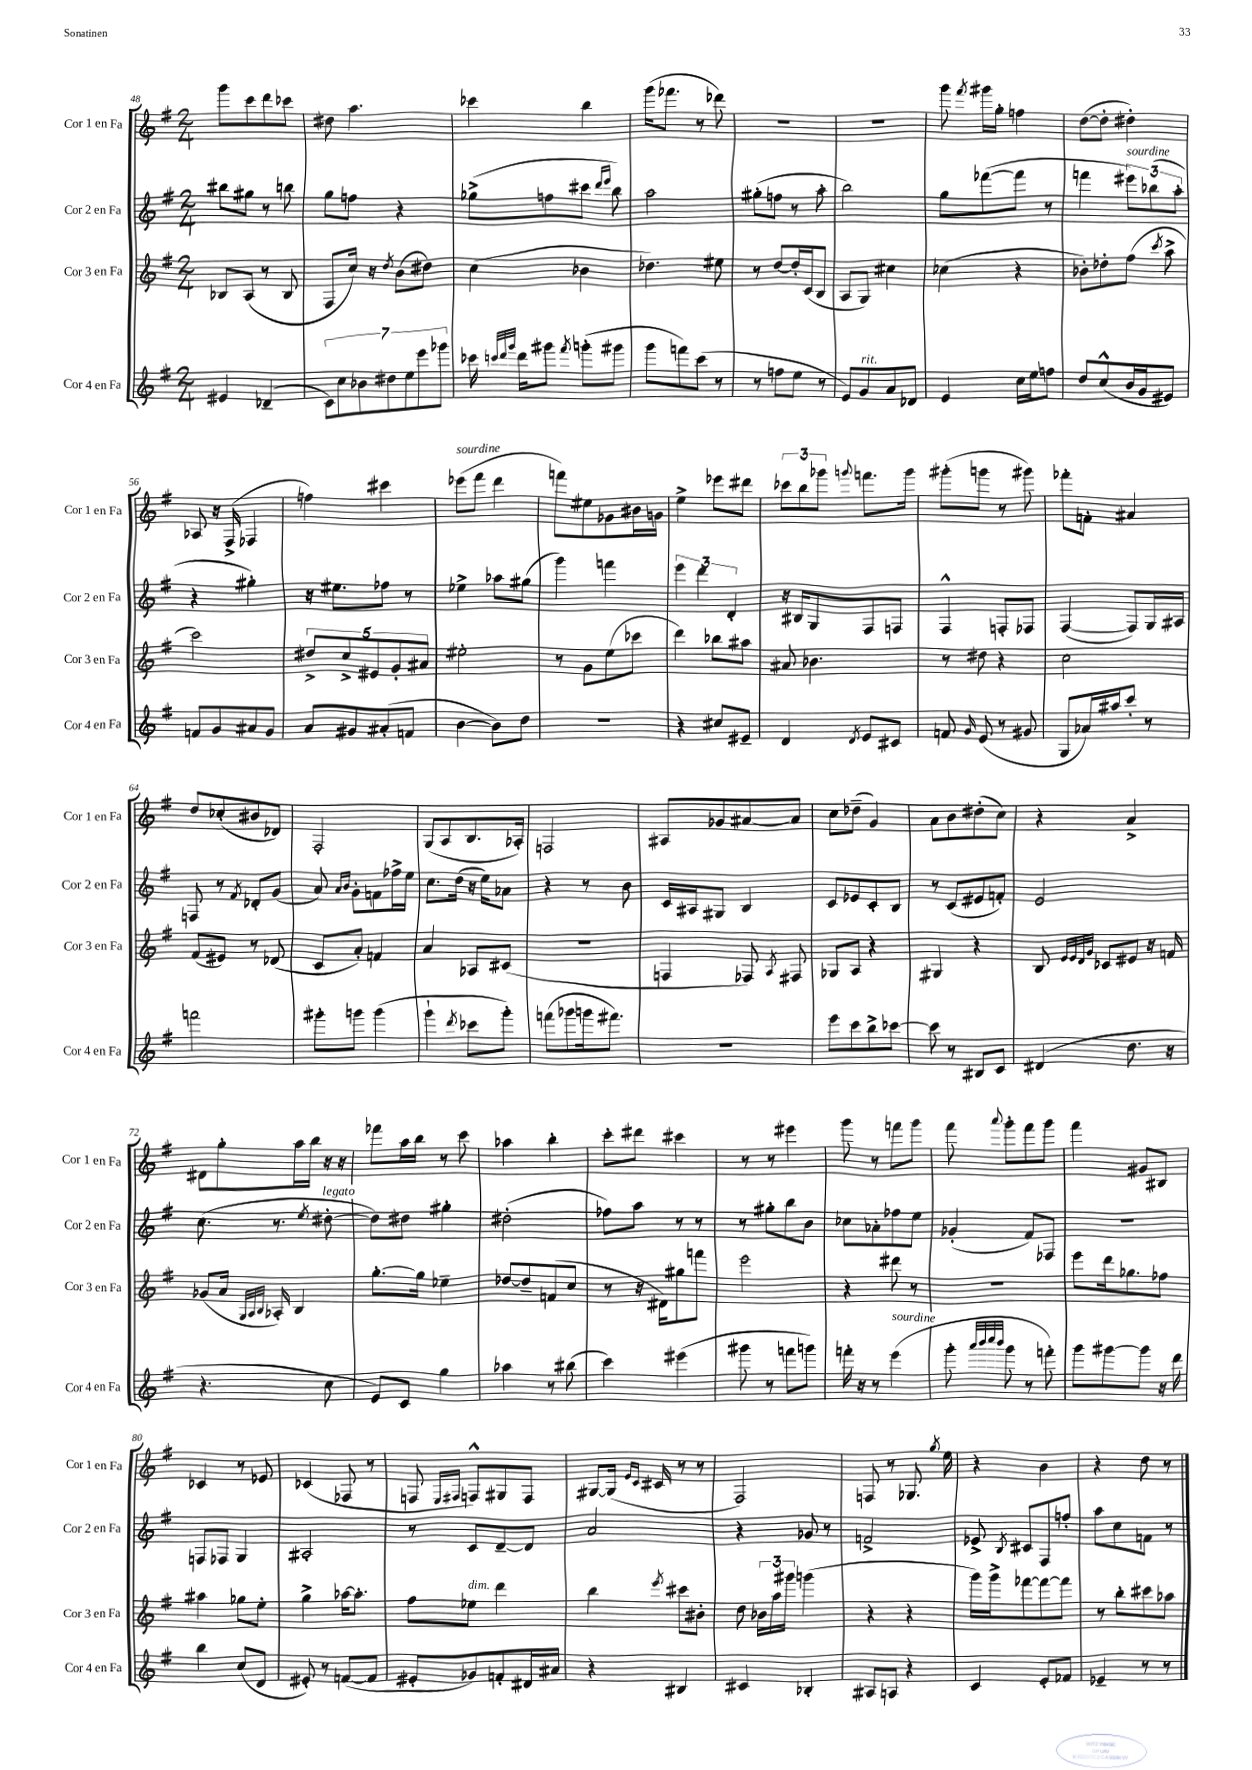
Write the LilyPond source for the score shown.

<<
\new StaffGroup <<
\new Staff = "s0" \with { instrumentName = "Cor 1 en Fa" shortInstrumentName = "Cor 1 en Fa" } {
    \clef treble \key g \major \numericTimeSignature \time 2/4
    \autoBeamOff g'''8[ c'''8 d'''8 ces'''8] |
    dis''8 a''4. |
    ces'''4 b''4 |
    g'''16[( fes'''8.] r8 des'''8) |
    r2 |
    R2 |
    g'''8 \acciaccatura { fis'''8 } gis'''16[ g''16]-. f''4 |
    d''8[~( d''8]-. dis''4-.) |
    aes8 r16 fis16->( fes4 |
    f''4) cis'''4 |
    ees'''8[^\markup { \italic "sourdine" }( fis'''8] d'''4 |
    f'''8[) eis''8 ges'8 bis'16 g'16] |
    e''4-> ees'''8[ dis'''8] |
    \tuplet 3/2 { ces'''8[ b''8 ges'''8] } \appoggiatura { g'''8 } f'''8.[ g'''16] |
    gis'''8[-.( g'''8] r8 gis'''8) |
    fes'''8[-. f'8]-. ais'4 |
    d''8[ ces''8-.( bis'8 des'8]) |
    fis2-. |
    g8[( a8 b8. aes16]-.) |
    f2 |
    ais8[ ges'8 ais'8~ ais'8] |
    c''8[ des''8]--( g'4) |
    a'8[ b'8 dis''8-.( c''8]) |
    r4 a'4-> |
    dis'8[ g''8-. a''16 b''16] r16 r16 |
    fes'''8[ a''16 b''16] r8 c'''8 |
    aes''4 b''4-. |
    c'''8[-. dis'''8] cis'''4 |
    r8 r8 eis'''4 |
    g'''8 r8 f'''8[ g'''8] |
    fis'''8 \appoggiatura { a'''8 } g'''8[-. fis'''8 g'''8] |
    fis'''4 gis'8[ bis8] |
    ces'4 r8 ees'8 |
    ces'4( fes8 r8 |
    f8 \grace { e16[ fis16] } f8[-^) gis8 f8] |
    gis8[~ gis16]( \grace { e'16[ c'16] } cis'16 r8 r8 |
    fis2) |
    f8 r8 ges8. \acciaccatura { g''8 } e''16 |
    r4 b'4 |
    r4 d''8 r8 \bar "|." |
}
\new Staff = "s1" \with { instrumentName = "Cor 2 en Fa" shortInstrumentName = "Cor 2 en Fa" } {
    \clef treble \key g \major \numericTimeSignature \time 2/4
    \autoBeamOff bis''8[ gis''8] r8 b''8 |
    g''8[ f''8] r4 |
    ges''8[->( f''8 cis'''8] \grace { d'''16[ e'''16] } b''8) |
    a''2 |
    gis''8[-.( f''8] r8 a''8-. |
    b''2) |
    g''8[ fes'''8~( fes'''8] r8 |
    f'''4 \tuplet 3/2 { eis'''8[^\markup { \italic "sourdine" }) bes''8( a''8]-. } |
    r4 gis''4-.) |
    r16 eis''8.[ fes''8] r8 |
    ees''4-> aes''8[ gis''8]( |
    g'''4) f'''4 |
    \tuplet 3/2 { e'''4 d'''4 d'4-. } |
    r16 bis16[ g8 fis8 f8] |
    fis4-^ f8[-. fes8] |
    fis4~( fis8[) g16 ais16] |
    f8 r8 \acciaccatura { fis'8 } des'8[-. g'8]( |
    a'8) \grace { a'16[ b'16] } g'8[-. f'8 fes''16-> e''16] |
    c''8.[ d''16]( r16 e''16[) aes'8] |
    r4 r8 b'8 |
    c'16[ ais16 gis8] b4 |
    c'8[ ees'8 c'8-. b8] |
    r8 c'8[( eis'8 f'8]-.) |
    e'2 |
    c''8.( r8. \acciaccatura { e''8 } dis''8~-.^\markup { \italic "legato" } |
    dis''8[) dis''8] gis''4-. |
    dis''2-.( |
    fes''8[) a''8] r8 r8 |
    r8 gis''8[-. b''8 b'8] |
    ces''8[ aes'8-. fes''8 e''8] |
    ges'4-.( fis'8[) fes8] |
    R2 |
    f8[ fes8] g4 |
    ais2-. |
    r8 c'8[ d'8~-- d'8] |
    a'2 |
    r4 ges'8 r8 |
    f'2-> |
    ees'8-> \acciaccatura { b8 } cis'8[ fis8 f''8]-. |
    a''8[ c''8 f'8] r8 \bar "|." |
}
\new Staff = "s2" \with { instrumentName = "Cor 3 en Fa" shortInstrumentName = "Cor 3 en Fa" } {
    \clef treble \key g \major \numericTimeSignature \time 2/4
    \autoBeamOff bes8[ a8]( r8 bes8 |
    fis8[ c''16]) r16 \acciaccatura { d''8 } b'8[( dis''8]) |
    c''4( bes'4 |
    des''4.) eis''8 |
    r8 d''8[~ d''16-. c'16( b8] |
    a8[ g8]) cis''4 |
    ces''4( r4 |
    bes'8[-.) des''8-. fis''8]( \acciaccatura { c'''8 } a''8-> |
    c'''2) |
    \tuplet 5/4 { dis''8[-> c''8-> eis'8 g'8-. ais'8] } |
    eis''2-. |
    r8 g'8[ e''8( ces'''8] |
    d'''4) bes''8[ ais''8] |
    ais'8 bes'4. |
    r8 dis''8 r4 |
    c''2 |
    fis'8[( eis'8]) r8 des'8( |
    c'8[ a'8]-.) f'4 |
    a'4 aes8[ cis'8]( |
    r2 |
    f4 fes8) \acciaccatura { a8 } fis8 |
    ges8[ a8] r4 |
    gis4 r4 |
    b8 \grace { e'32[ e'32 d'32 g'32] } ces'8[ eis'8] r16 f'16 |
    ges'8[( a'16] \grace { g32[ a32 b32] } aes16-.) b4 |
    g''8.[~-. g''16] ees''4-- |
    des''8[~ des''8-- f'8( c''8] |
    r8 r16 dis'16[) gis''8 f'''8] |
    e'''2 |
    r4 dis'''8 r8 |
    R2 |
    e'''8[ d'''16 ges''8. fes''8] |
    ais''4 ges''8[ e''8]-. |
    g''4-> aes''16[~ aes''8.]-. |
    fis''8[ ees''8]^\markup { \italic "dim." } d'''4 |
    b''4 \acciaccatura { e'''8 } cis'''8[ bis'8]-. |
    d''8 \tuplet 3/2 { bes'16[ a''16 gis'''16] } g'''4( |
    r4 r4 |
    g'''16[) g'''16-> fes'''8~ fes'''8~ fes'''8] |
    r8 b''8[-. cis'''8 aes''8] \bar "|." |
}
\new Staff = "s3" \with { instrumentName = "Cor 4 en Fa" shortInstrumentName = "Cor 4 en Fa" } {
    \clef treble \key g \major \numericTimeSignature \time 2/4
    \autoBeamOff eis'4 des'4--( |
    \tuplet 7/4 { c'8[) c''8 bes'8 dis''8 e''8 e'''8 ges'''8] } |
    ces'''16 \grace { c'''32[ d'''32 g'''32] } d'''16[ gis'''8] \acciaccatura { fis'''8 } g'''8[-.( gis'''8] |
    g'''8[ f'''8) c'''8]( r8 |
    r8 f''8[ e''8] r8 |
    e'8[) g'8^\markup { \italic "rit." } a'8 des'8] |
    e'4 c''16[ e''16 f''8] |
    d''8[ c''8-^( b'16 g'16 eis'8]) |
    f'8[ g'8 ais'8 g'8] |
    a'8[ gis'8 ais'8-.( f'8] |
    b'4~ b'8[) d''8] |
    R2 |
    r4 cis''8[ eis'8]-- |
    d'4 \acciaccatura { d'8 } e'8[ cis'8] |
    f'8 \grace { g'16 } e'8( r8 gis'8 |
    g8[ aes'16) ais''16 c'''8]-. r8 |
    f'''2 |
    gis'''8[-. g'''8] g'''4( |
    g'''4-! \acciaccatura { d'''8 } ces'''8[ g'''8]-.) |
    f'''8[( ges'''8 g'''16 fis'''8.]) |
    r2 |
    e'''8[ c'''8 b''8-> ces'''8]~ |
    ces'''8 r8 bis8[ c'8] |
    dis'4( d''8. r16 |
    r4. c''8 |
    e'8[) c'8] g''4 |
    aes''4 r8 bis''8( |
    c'''4) eis'''4( |
    gis'''8 r8 f'''8[ g'''8]) |
    f'''16-. r16 r8 e'''4^\markup { \italic "sourdine" }( |
    g'''8-. \grace { a'''32[ b'''32 c''''32 b'''32] } g'''8 r8 f'''8-.) |
    g'''8[ gis'''8~ gis'''8] r16 d'''16 |
    b''4 c''8[( d'8] |
    eis'8-.) r8 f'8[~( f'8] |
    eis'8[-. ges'8) f'8-. dis'16 ais'16] |
    r4 bis4 |
    cis'4 bes4-. |
    ais8[ a8] r4 |
    c'4 e'8[-. fes'8] |
    ees'4-- r8 r8 \bar "|." |
}
>>
>>
\layout { \context { \Score currentBarNumber = #48 } }
